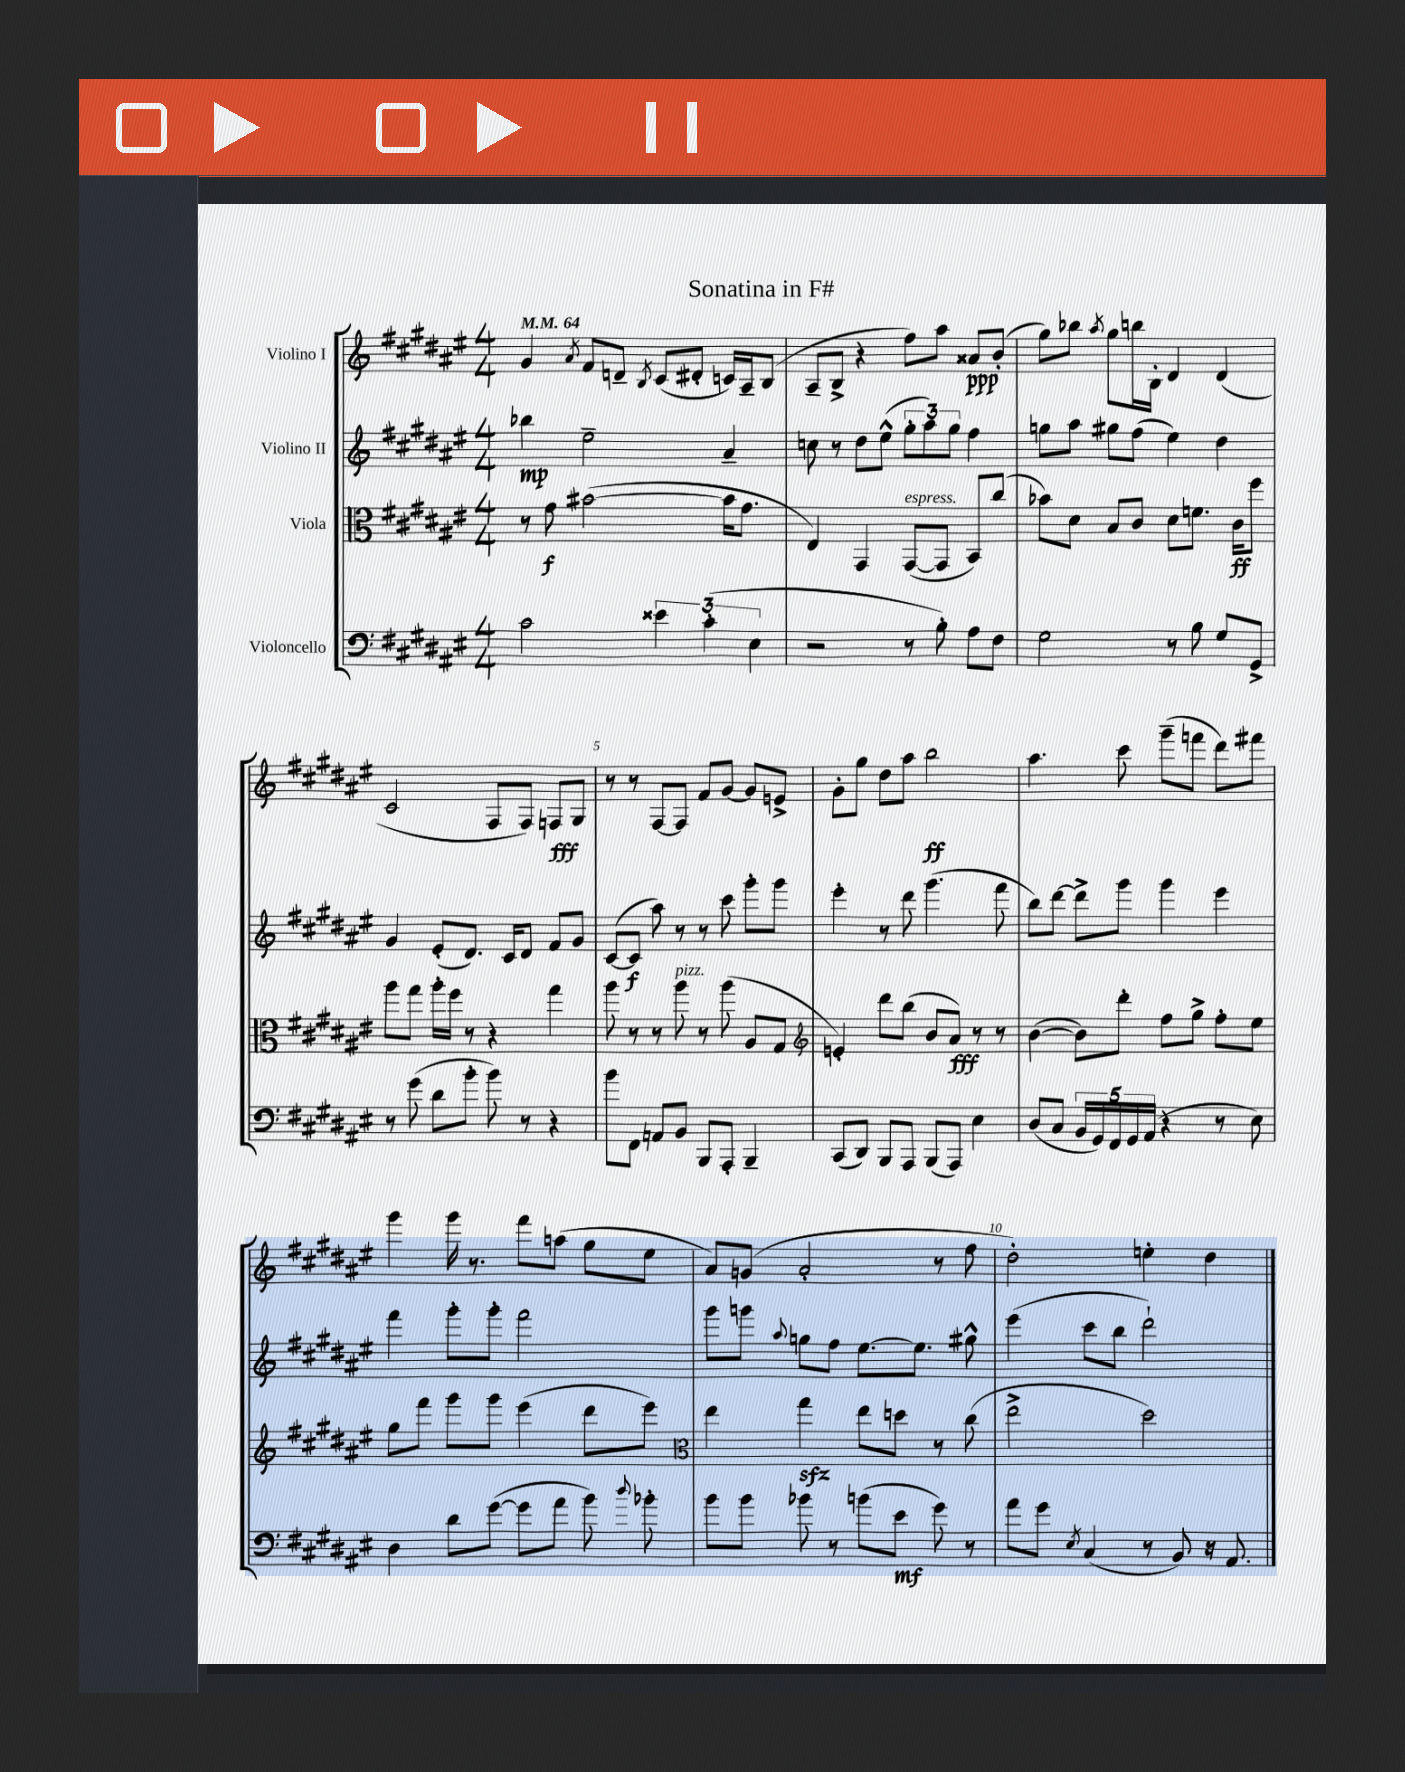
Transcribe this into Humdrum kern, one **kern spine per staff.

**kern	**kern	**kern	**kern
*staff4	*staff3	*staff2	*staff1
*clefF4	*clefC3	*clefG2	*clefG2
*k[f#c#g#d#a#e#]	*k[f#c#g#d#a#e#]	*k[f#c#g#d#a#e#]	*k[f#c#g#d#a#e#]
*M4/4	*M4/4	*M4/4	*M4/4
*MM64	*MM64	*MM64	*MM64
2c#	8r	4bb-	4g#
.	8g#	.	.
.	.	.	8qa#
.	([2b#	2ee#~	8f#
.	.	.	8d~
.	.	.	8qB
6e##	.	.	(8c#
.	.	.	8d#'
(6c#'	.	.	.
.	16b#]	4a#~	16c)
.	8.g#	.	16A#~
6E#	.	.	.
.	.	.	(8B
=	=	=	=
2r	4E#)	8cc	8A#~
.	.	8r	8B^
.	4GG#	8dd#	4r
.	.	(8ee#^^	.
8r	([8GG#	12gg#'	8ff#)
.	.	12aa#)	.
8B')	8GG#]	.	8aa#
.	.	12gg#	.
8A#	8BB)	4ff#	8a##
8F#	(8cc#	.	(8b'
=	=	=	=
2G#	8b-)	8gg	8gg#)
.	8d#	8aa#	8bb-
.	.	.	8qaa#
.	8B	8gg#	8gg#
.	8c#	(8ff#	16bb
.	.	.	16B'
8r	8d#	4ee#)	4d#
8B	8.f	.	.
8G#	.	4dd#	(4d#
.	16c#	.	.
8GG#^	8ff#	.	.
=	=	=	=
8r	8aa#	4g#	2c#
(8g#	8gg#	.	.
8d#	16aa#'	(8e#'	.
.	16ff#	.	.
8b'	8r	8.d#)	.
8b)	4r	.	8F#
.	.	16c#	.
8r	.	8d#	8F#)
4r	4gg#	8f#	8F
.	.	8g#	8G#
=	=	=	=
8b	8aa#	([8c#	8r
8FF#	8r	8c#]	8r
8AA	8r	8aa#)	[8F#
8BB	8aa#	8r	8F#]
8BBB	8r	8r	8f#
8AAA#'	(8aa#	8ccc#	[8g#
4BBB~	8A#	8ggg#'	8g#]
.	8G#	8ggg#	8e^
=	=	=	=
*	*clefG2	*	*
(8CC#	4e')	4eee#'	8g#'
8DD#)	.	.	8gg#
8BBB	8ddd#	8r	8dd#
8AAA#	(8bb	8ddd#	8aa#
(8BBB	8b	(4.ggg#	2bb
8AAA#)	8a#)	.	.
4E#	8r	.	.
.	8r	8fff#	.
=	=	=	=
(8D#	([4b	8bb)	4.aa#
8C#	.	[8ddd#	.
20BB	8b])	8ddd#^]	.
20GG#)	.	.	.
20FF#	.	.	.
.	8ddd#'	8ggg#	8ccc#
20GG#	.	.	.
(20AA#	.	.	.
4r	8ff#	4ggg#	(8ggg#~
.	8gg#^	.	8fff
8r	8ff#'	4eee#	8ddd#)
8E#)	8ee#	.	8fff#
=	=	=	=
4D#	8gg#	4fff#	4ggg#
.	8fff#	.	.
8d#	8ggg#	8ggg#'	16ggg#
.	.	.	8.r
([8g#	8ggg#	8ggg#'	.
8g#]	(4eee#	2fff#	8fff#
8a#	.	.	(8aa
8b)	8ddd#	.	8gg#
8qqdd#	.	.	.
8b-'	8eee#)	.	8ee#
=	=	=	=
*	*clefC3	*	*
8b	4ee#	8ggg#	8a#)
8b	.	8ggg	(8g
.	.	8qqaa#	.
8b-	4gg#	8gg	2a#'
8r	.	8ff#	.
(8b	8ee#	[8.ee#	.
8e#	8dd	.	.
.	.	8.ee#]	.
8g#)	8r	.	8r
8r	(8cc#	8gg#^^	8ff#
=	=	=	=
8a#	2ee#^	(4eee#	2dd#')
8g#	.	.	.
8qE#	.	.	.
(4C#	.	8ccc#	.
.	.	8bb	.
8r	2dd#)	2ddd#`)	4ee'
8BB)	.	.	.
16r	.	.	4dd#
8.AA#	.	.	.
==	==	==	==
*-	*-	*-	*-
